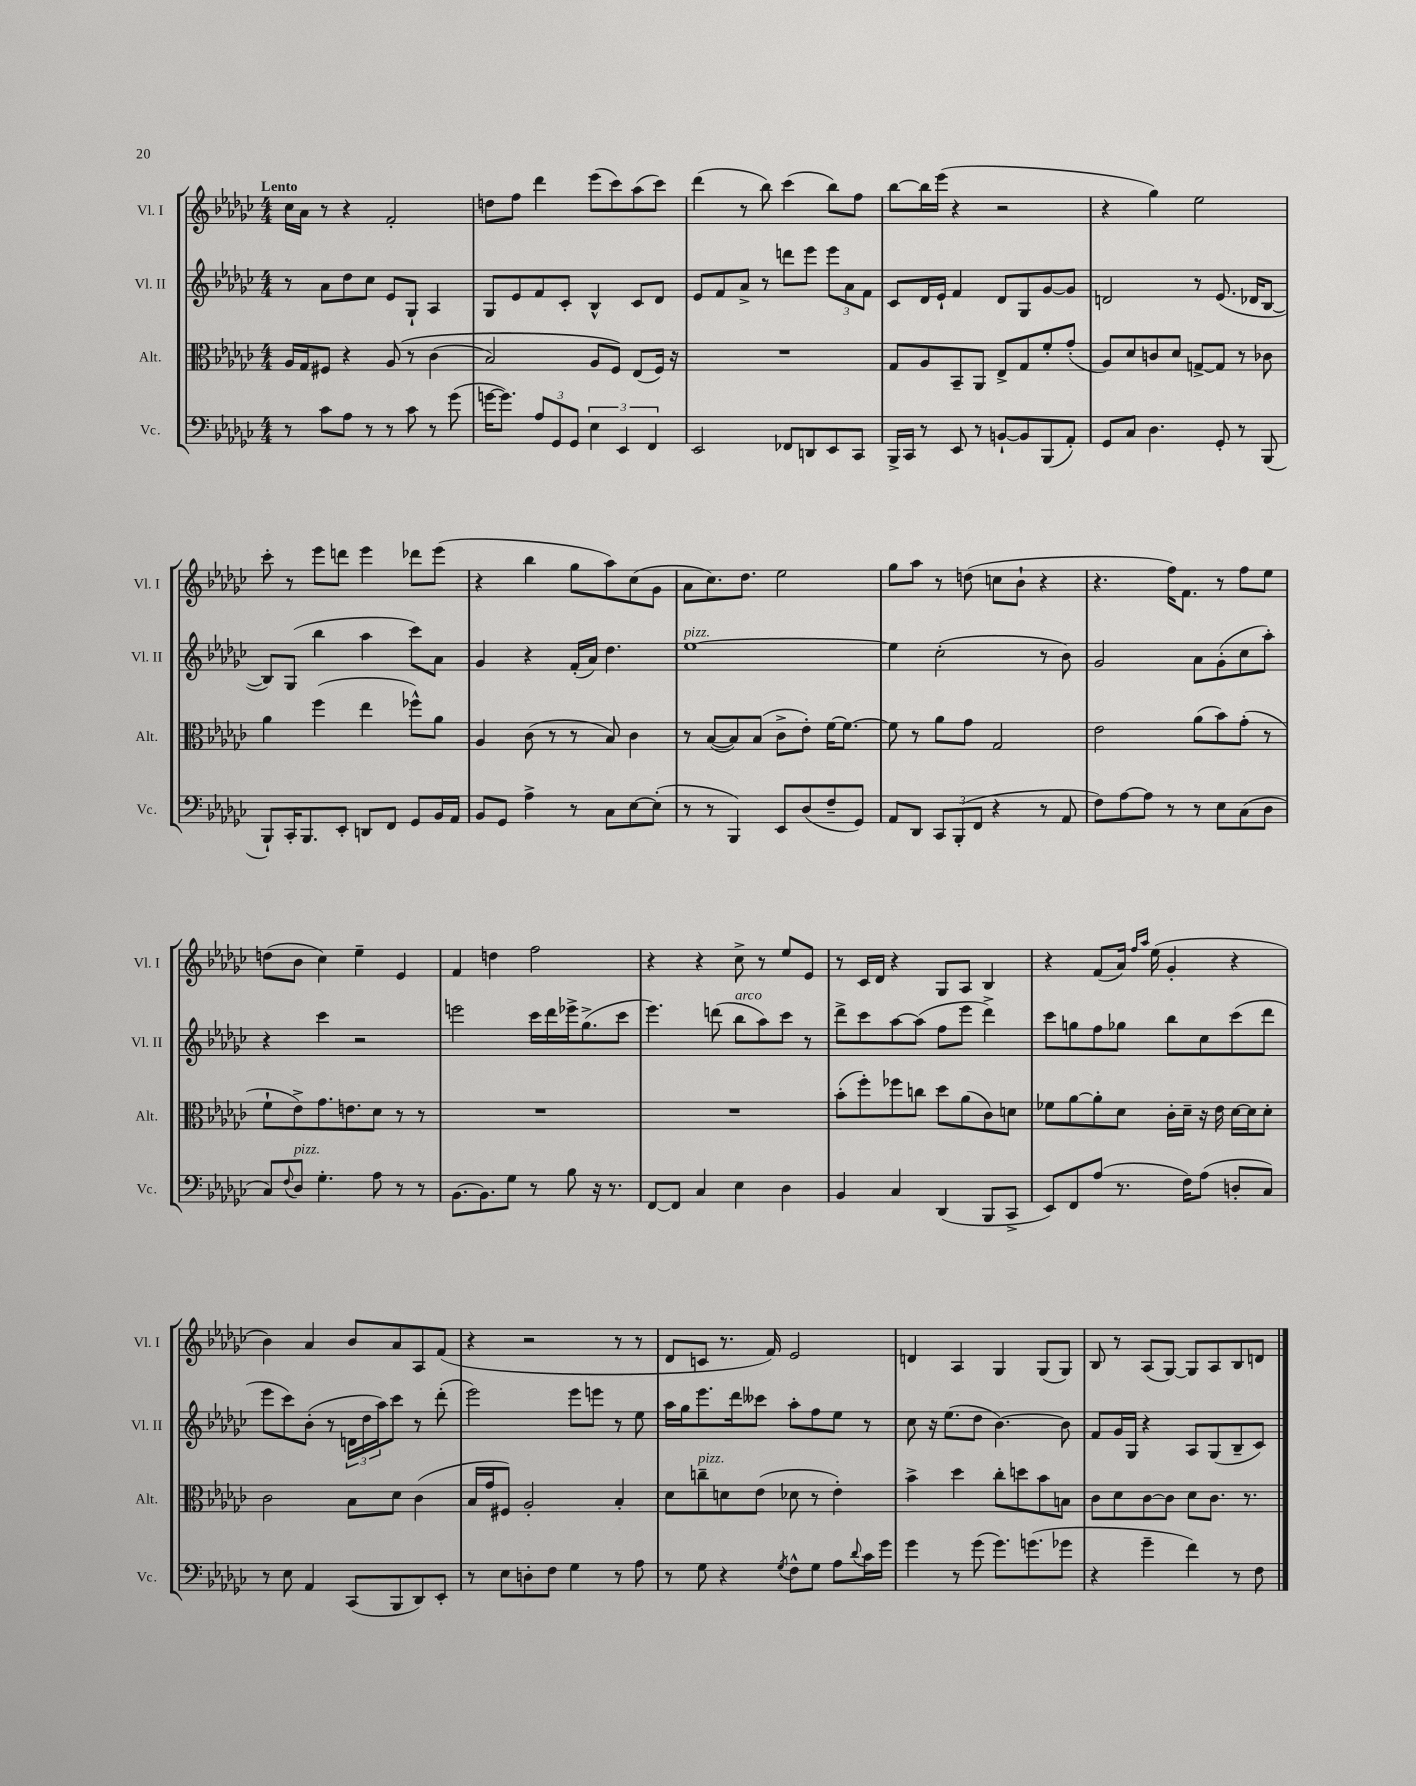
<<
\new StaffGroup <<
\new Staff = "s0" \with { instrumentName = "Vl. I" shortInstrumentName = "Vl. I" } {
    \clef treble \key ges \major \numericTimeSignature \time 4/4 \tempo "Lento"
    ces''16 aes'16 r8 r4 f'2-. |
    d''8 f''8 des'''4 ees'''8( ces'''8) aes''8( ces'''8) |
    des'''4( r8 bes''8) ces'''4( bes''8) f''8 |
    bes''8~ bes''16 ees'''16( r4 r2 |
    r4 ges''4) ees''2 |
    ces'''8-. r8 ees'''8 d'''8 ees'''4 des'''8 ees'''8( |
    r4 bes''4 ges''8 aes''8) ces''8( ges'8 |
    aes'8 ces''8.) des''8. ees''2 |
    ges''8 aes''8 r8 d''8( c''8 bes'8-! r4 |
    r4. f''16) f'8. r8 f''8 ees''8 |
    d''8( bes'8 ces''4) ees''4-- ees'4 |
    f'4 d''4 f''2 |
    r4 r4 ces''8-> r8 ees''8 ees'8 |
    r8 ces'16 des'16 r4 ges8 aes8 bes4 |
    r4 f'8( aes'16) \grace { f''16 aes''16 } ees''16( ges'4-. r4 |
    bes'4) aes'4 bes'8 aes'8 aes8 f'8( |
    r4 r2 r8 r8 |
    des'8 c'8 r8. f'16) ees'2 |
    d'4 aes4 ges4 ges8( ges8) |
    bes8 r8 aes8( ges8~) ges8 aes8 bes8 d'8 \bar "|." |
}
\new Staff = "s1" \with { instrumentName = "Vl. II" shortInstrumentName = "Vl. II" } {
    \clef treble \key ges \major \numericTimeSignature \time 4/4
    r8 aes'8 des''8 ces''8 ees'8 ges8-! aes4 |
    ges8 ees'8 f'8 ces'8-. bes4-^ ces'8 des'8 |
    ees'8 f'8 aes'8-> r8 d'''8 ees'''8 \tuplet 3/2 { ees'''8 aes'8 f'8 } |
    ces'8 des'16 ees'16-! f'4 des'8 ges8 ges'8~ ges'8 |
    d'2 r8 ees'8.( des'16 bes8~ |
    bes8) ges8( bes''4 aes''4 ces'''8) aes'8 |
    ges'4 r4 f'16-.( aes'16) des''4. |
    ees''1~^\markup { \italic "pizz." } |
    ees''4 ces''2-.( r8 bes'8) |
    ges'2 aes'8 ges'8-.( ces''8 aes''8-.) |
    r4 ces'''4 r2 |
    e'''2 ces'''16 des'''16 ees'''16-> ges''8.->( ces'''8 |
    ees'''4.) d'''8( bes''8^\markup { \italic "arco" } aes''8) ces'''8 r8 |
    des'''8-> ces'''8 aes''8~ aes''8( f''8 ees'''8 des'''4->) |
    ces'''8 g''8 f''8 ges''8 bes''8 ces''8 ces'''8( des'''8 |
    ees'''8 ces'''8) bes'8-.( r8 \tuplet 3/2 { d'16 des''16 aes''16) } ces'''8 r8 des'''8-.( |
    ees'''2) ees'''8 e'''8 r8 ees''8 |
    aes''16 ges''16 ees'''8. des'''16 ceses'''8 aes''8-. f''8 ees''8 r8 |
    ces''8 r16 ees''8.( des''8 bes'4.~) bes'8 |
    f'8 ges'16 ges16 r4 aes8 ges8( bes8-- ces'8) \bar "|." |
}
\new Staff = "s2" \with { instrumentName = "Alt." shortInstrumentName = "Alt." } {
    \clef alto \key ges \major \numericTimeSignature \time 4/4
    aes16 ges16 fis8 r4 aes8\( r8 ces'4( |
    bes2) aes8 f8\) ees8( f16) r16 |
    R1 |
    ges8 aes8 bes,8-- aes,8 ees8-> ges8 f'8-. ges'8-.( |
    aes8) des'8 c'8 des'8 g8~-> g8 r8 ces'8 |
    aes'4 f''4( ees''4 fes''8-^) aes'8 |
    aes4 ces'8( r8 r8 bes8) ces'4 |
    r8 bes8~( bes8) bes8( ces'8-> ees'8-.) f'16~ f'8.~ |
    f'8 r8 aes'8 ges'8 ges2 |
    ees'2 aes'8( bes'8) ges'8-.( r8 |
    f'8-! ees'8->) ges'8. e'8. des'8 r8 r8 |
    R1 |
    R1 |
    bes'8-.( f''8-.) fes''8 c''8 des''8 aes'8( ces'8) d'8 |
    fes'8 aes'8~ aes'8-. des'8 ces'16-. des'16-- r16 ees'16 des'16~ des'16 des'8-. |
    ces'2 bes8 des'8 ces'4( |
    bes16 ges'16 fis8) aes2-. bes4-. |
    des'8 c''8--^\markup { \italic "pizz." } d'8 ees'8( des'8 r8 ees'4-.) |
    bes'4-> des''4 ces''8-. d''8 bes'8 b8 |
    ces'8 des'8 ces'8~ ces'8 des'8 ces'8. r8. \bar "|." |
}
\new Staff = "s3" \with { instrumentName = "Vc." shortInstrumentName = "Vc." } {
    \clef bass \key ges \major \numericTimeSignature \time 4/4
    r8 ces'8 aes8 r8 r8 ces'8 r8 ges'8( |
    g'16~ g'8.) \tuplet 3/2 { aes8 ges,8 ges,8 } \tuplet 3/2 { ees4 ees,4 f,4 } |
    ees,2 fes,8 d,8 ees,8 ces,8 |
    bes,,16-> ces,16 r8 ees,8 r8 b,8~-! b,8 bes,,8( aes,8-.) |
    ges,8 ces8 des4. ges,8-. r8 bes,,8( |
    bes,,8-!) ces,16-. bes,,8. ees,8-. d,8 f,8 ges,8 bes,16 aes,16 |
    bes,8 ges,8 aes4-> r8 ces8 ees8~ ees8-.( |
    r8 r8 bes,,4) ees,8 des8( f8-- ges,8) |
    aes,8 des,8 \tuplet 3/2 { ces,8 bes,,8-.( f,8 } r4 r8 aes,8 |
    f8) aes8~ aes8 r8 r8 ees8 ces8( des8 |
    ces8) \appoggiatura { f8 } des8^\markup { \italic "pizz." } ges4.-. aes8 r8 r8 |
    bes,8.~ bes,8. ges8 r8 bes8 r16 r8. |
    f,8~ f,8 ces4 ees4 des4 |
    bes,4 ces4 des,4( bes,,8 ces,8-> |
    ees,8) f,8 aes8( r8. f16) aes8( d8-. ces8) |
    r8 ees8 aes,4 ces,8( bes,,8 des,8) ees,8-. |
    r8 ees8 d8-. f8 ges4 r8 aes8 |
    r8 ges8 r4 \acciaccatura { ges8 } f8-^ ges8 aes8 \appoggiatura { des'8 } ces'16 ges'16 |
    ges'4 r8 ges'8( ges'8.) g'8.( ges'8 |
    r4 ges'4-- f'4) r8 f8 \bar "|." |
}
>>
>>
\layout { \context { \Score \remove "Bar_number_engraver" } }
